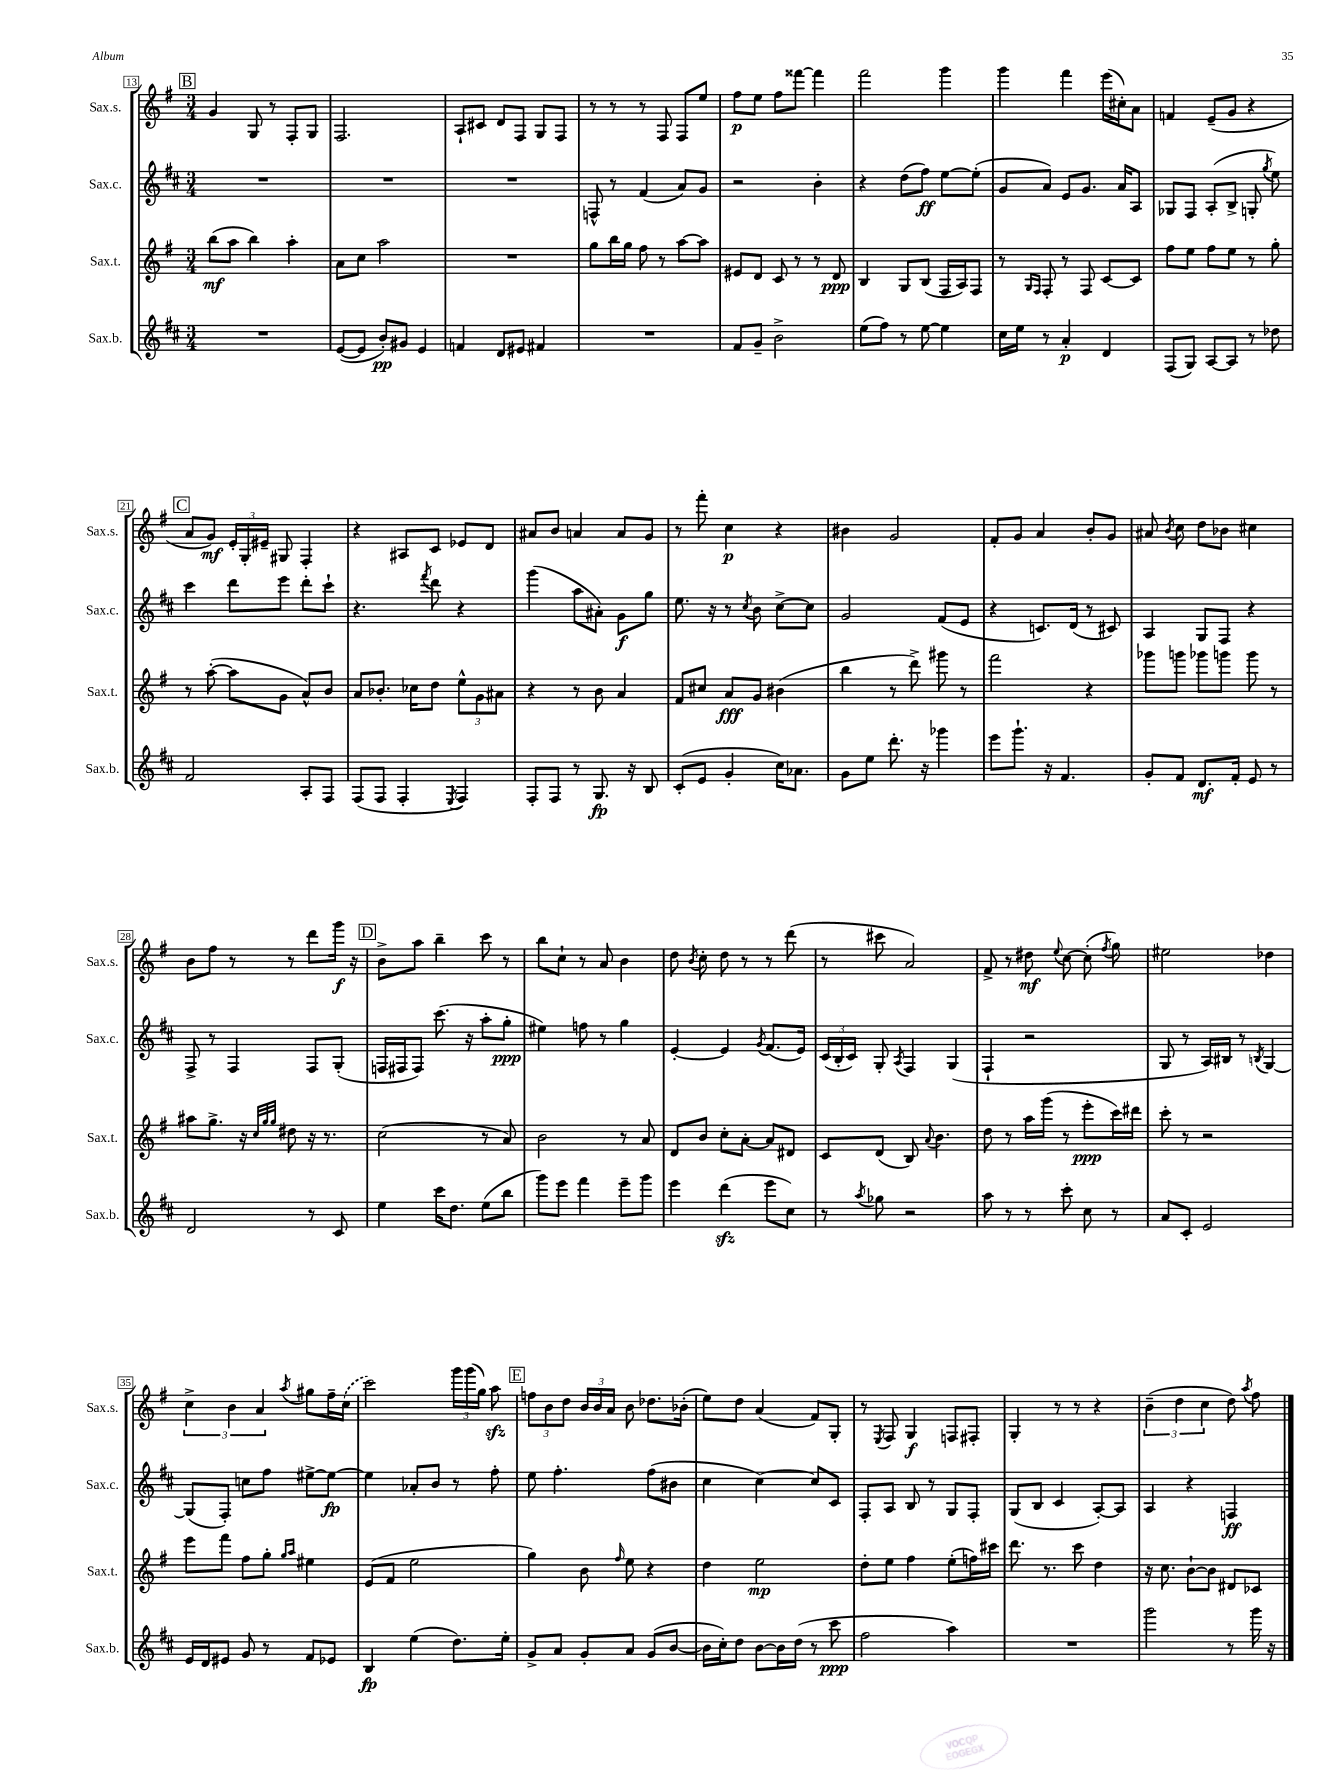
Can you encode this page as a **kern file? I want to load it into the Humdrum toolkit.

**kern	**dynam	**kern	**dynam	**kern	**dynam	**kern	**dynam
*part4	*part4	*part3	*part3	*part2	*part2	*part1	*part1
*staff4	*staff4	*staff3	*staff3	*staff2	*staff2	*staff1	*staff1
*I"Sax.b.	*	*I"Sax.t.	*	*I"Sax.c.	*	*I"Sax.s.	*
*I'Sax.b.	*	*I'Sax.t.	*	*I'Sax.c.	*	*I'Sax.s.	*
*clefG2	*	*clefG2	*	*clefG2	*	*clefG2	*
*k[f#c#]	*	*k[f#]	*	*k[f#c#]	*	*k[f#]	*
*M3/4	*	*M3/4	*	*M3/4	*	*M3/4	*
!!LO:REH:place=s1:t=B
=13	=13	=13	=13	=13	=13	=13	=13
2.r	.	(8bb\L	mf	2.r	.	4g/	.
.	.	8aa\J	.	.	.	.	.
.	.	4bb\)	.	.	.	8G/	.
.	.	.	.	.	.	8r	.
.	.	4aa'\	.	.	.	8F#'/L	.
.	.	.	.	.	.	8G/J	.
=14	=14	=14	=14	=14	=14	=14	=14
([8e/L	.	8a\L	.	2.r	.	2.F#/	.
8e/J]	.	8cc\J	.	.	.	.	.
8b'/L)	pp	2aa\	.	.	.	.	.
8g#X/J	.	.	.	.	.	.	.
4e/	.	.	.	.	.	.	.
=15	=15	=15	=15	=15	=15	=15	=15
4fn/	.	2.r	.	2.r	.	8A`/L	.
.	.	.	.	.	.	8c#X/J	.
8d/L	.	.	.	.	.	8d/L	.
8e#X/J	.	.	.	.	.	8F#/J	.
4f#X/	.	.	.	.	.	8G/L	.
.	.	.	.	.	.	8F#/J	.
=16	=16	=16	=16	=16	=16	=16	=16
2.r	.	8gg\L	.	8Fn^^/	.	8r	.
.	.	16bb\L	.	8r	.	8r	.
.	.	16gg\JJ	.	.	.	.	.
.	.	8ff#\	.	(4f#/	.	8r	.
.	.	8r	.	.	.	8F#/	.
.	.	[8aa\L	.	8a/L)	.	8F#/L	.
.	.	8aa\J]	.	8g/J	.	8ee/J	.
=17	=17	=17	=17	=17	=17	=17	=17
8f#/L	.	8e#X/L	.	2r	.	8ff#\L	p
8g~/J	.	8d/J	.	.	.	8ee\J	.
2b^\	.	8c/	.	.	.	8ff#\L	.
.	.	8r	.	.	.	[8fff##X\J	.
.	.	8r	.	4b'\	.	4fff##\]	.
.	.	8d/	ppp	.	.	.	.
=18	=18	=18	=18	=18	=18	=18	=18
(8ee\L	.	4B/	.	4r	.	2fff#\	.
8ff#\J)	.	.	.	.	.	.	.
8r	.	8G/L	.	(8dd\L	.	.	.
[8ee\	.	(8B/J	.	8ff#\J)	ff	.	.
4ee\]	.	16F#/LL	.	[8ee\L	.	4ggg\	.
.	.	16A/J)	.	.	.	.	.
.	.	8F#/J	.	(8ee'\J]	.	.	.
=19	=19	=19	=19	=19	=19	=19	=19
16cc#\LL	.	8r	.	8g/L	.	4ggg\	.
16ee\JJ	.	.	.	.	.	.	.
.	.	16qqG/LL	.	.	.	.	.
.	.	16qqF#/JJ	.	.	.	.	.
8r	.	8F#'/	.	8a/J)	.	.	.
4a'/	p	8r	.	8e/L	.	4fff#\	.
.	.	8F#/	.	8.g/J	.	.	.
4d/	.	[8c/L	.	.	.	(16eee\LL	.
.	.	.	.	16a/KL	.	16cc#X'\J)	.
.	.	8c/J]	.	8A/J	.	8a\J	.
=20	=20	=20	=20	=20	=20	=20	=20
(8F#/L	.	8ff#\L	.	8G-X/L	.	4fn/	.
8G/J)	.	8ee\J	.	8F#/J	.	.	.
[8A/L	.	8ff#\L	.	(8A'/L	.	(8e~/L	.
8A/J]	.	8ee\J	.	8B^/J	.	8g/J	.
8r	.	8r	.	8Gn'/	.	4r	.
.	.	.	.	8qgg/	.	.	.
8dd-X\	.	8gg'\	.	8ee\)	.	.	.
!!LO:LB:g=z
!!LO:REH:place=s1:t=C
=21	=21	=21	=21	=21	=21	=21	=21
2f#/	.	8r	.	4ccc#\	.	8a/L	.
.	.	([8aa'\	.	.	.	8g/J)	mf
.	.	8aa\L]	.	8ddd\L	.	24e'/LL	.
.	.	.	.	.	.	24G'/	.
.	.	.	.	.	.	24e#X~/JJ	.
.	.	8g\J	.	8eee\J	.	8G#X/	.
8A'/L	.	8a^^/L)	.	8ddd'\L	.	4F#'/	.
8F#/J	.	8b/J	.	8ccc#`\J	.	.	.
=22	=22	=22	=22	=22	=22	=22	=22
(8F#/L	.	8a/L	.	4.r	.	4r	.
8F#/J	.	8.b-X'/J	.	.	.	.	.
4F#'/	.	.	.	.	.	8A#X/L	.
.	.	16cc-X\KL	.	.	.	.	.
.	.	.	.	8qfff#/	.	.	.
.	.	8dd\J	.	8ddd\	.	8c/J	.
8qE/	.	.	.	.	.	.	.
4F#/)	.	12ee^^\L	.	4r	.	8e-X/L	.
.	.	12g\	.	.	.	.	.
.	.	.	.	.	.	8d/J	.
.	.	12a#X\J	.	.	.	.	.
=23	=23	=23	=23	=23	=23	=23	=23
8F#'/L	.	4r	.	(4ggg\	.	8a#X/L	.
8F#/J	.	.	.	.	.	8b/J	.
8r	.	8r	.	8aa\L	.	4an/	.
8.G/	fp	8b\	.	8a#X'\J)	.	.	.
.	.	4a/	.	8g\L	f	8a/L	.
16r	.	.	.	.	.	.	.
8B/	.	.	.	8gg\J	.	8g/J	.
=24	=24	=24	=24	=24	=24	=24	=24
(8c#'/L	.	8f#/L	.	8.ee\	.	8r	.
8e/J	.	8cc#X/J	.	.	.	8fff#'\	.
.	.	.	.	16r	.	.	.
4g'/	.	8a/L	fff	8r	.	4cc\	p
.	.	.	.	8qcc#/	.	.	.
.	.	8g/J	.	8b\	.	.	.
16cc#\KL)	.	(4b#X\	.	[8cc#^\L	.	4r	.
8.a-X\J	.	.	.	.	.	.	.
.	.	.	.	8cc#\J]	.	.	.
=25	=25	=25	=25	=25	=25	=25	=25
8g\L	.	4bb\	.	2g/	.	4b#X\	.
8ee\J	.	.	.	.	.	.	.
8.ddd'\	.	8r	.	.	.	2g/	.
.	.	8ddd^\)	.	.	.	.	.
16r	.	.	.	.	.	.	.
4ggg-X\	.	8ggg#X\	.	(8f#/L	.	.	.
.	.	8r	.	8e/J	.	.	.
=26	=26	=26	=26	=26	=26	=26	=26
8eee\L	.	2fff#\	.	4r	.	8f#'/L	.
8.ggg`\J	.	.	.	.	.	8g/J	.
.	.	.	.	8.cn/L)	.	4a/	.
16r	.	.	.	.	.	.	.
4.f#/	.	.	.	.	.	.	.
.	.	.	.	(16d/Jk	.	.	.
.	.	4r	.	8r	.	8b'/L	.
.	.	.	.	8c#X/)	.	8g/J	.
=27	=27	=27	=27	=27	=27	=27	=27
8g'/L	.	8ggg-X\L	.	4A/	.	8a#X/	.
.	.	.	.	.	.	8qb/	.
8f#/J	.	8gggn\J	.	.	.	8cc\	.
8.d/L	mf	8ggg-X\L	.	8G/L	.	8dd\L	.
.	.	8gggn\J	.	8F#/J	.	8b-X\J	.
16f#'/Jk	.	.	.	.	.	.	.
8e/	.	8ggg\	.	4r	.	4cc#X\	.
8r	.	8r	.	.	.	.	.
!!LO:LB:g=z
=28	=28	=28	=28	=28	=28	=28	=28
2d/	.	8aa#X\L	.	8F#^/	.	8b\L	.
.	.	8.gg^\J	.	8r	.	8ff#\J	.
.	.	.	.	4F#/	.	8r	.
.	.	16r	.	.	.	.	.
.	.	32qqcc/LLL	.	.	.	.	.
.	.	32qqgg/	.	.	.	.	.
.	.	32qqgg/JJJ	.	.	.	.	.
.	.	8dd#X\	.	.	.	8r	.
8r	.	16r	.	8F#/L	.	8ddd\L	.
.	.	8.r	.	.	.	.	.
8c#/	.	.	.	(8G'/J	.	16ggg\Jk	f
.	.	.	.	.	.	16r	.
!!LO:REH:place=s1:t=D
=29	=29	=29	=29	=29	=29	=29	=29
4ee\	.	(2cc\	.	16Fn/LL	.	8b^\L	.
.	.	.	.	16F#X/J	.	.	.
.	.	.	.	8F#/J)	.	8aa\J	.
16ccc#\KL	.	.	.	(8.ccc#\	.	4bb~\	.
8.dd\J	.	.	.	.	.	.	.
.	.	.	.	16r	.	.	.
(8ee\L	.	8r	.	8aa'\L	.	8ccc\	.
8bb\J	.	8a/)	.	8gg'\J	ppp	8r	.
=30	=30	=30	=30	=30	=30	=30	=30
8ggg\L)	.	2b\	.	4ee#X\)	.	8bb\L	.
8eee\J	.	.	.	.	.	8cc`\J	.
4fff#\	.	.	.	8ffn\	.	8r	.
.	.	.	.	8r	.	8a/	.
8eee~\L	.	8r	.	4gg\	.	4b\	.
8ggg\J	.	8a/	.	.	.	.	.
=31	=31	=31	=31	=31	=31	=31	=31
4eee\	.	8d/L	.	[4e'/	.	8dd\	.
.	.	.	.	.	.	8qb/	.
.	.	8b/J	.	.	.	8cc'\	.
(4dddzz\	.	8cc'\L	.	4e/]	.	8dd\	.
.	.	[8a'\J	.	.	.	8r	.
.	.	.	.	8qg/	.	.	.
8eee\L	.	8a/L]	.	(8.f#/L	.	8r	.
8cc#\J)	.	8d#X/J	.	.	.	(8ddd\	.
.	.	.	.	16e/Jk)	.	.	.
=32	=32	=32	=32	=32	=32	=32	=32
8r	.	8c/L	.	(24c#/LL	.	8r	.
.	.	.	.	24B'/	.	.	.
.	.	.	.	24c#/JJ)	.	.	.
8qaa/	.	.	.	.	.	.	.
8gg-X\	.	(8d/J	.	8G'/	.	8ccc#X\	.
.	.	.	.	8qA/	.	.	.
2r	.	8B/)	.	4F#/	.	2a/)	.
.	.	8qqa/	.	.	.	.	.
.	.	4.b\	.	.	.	.	.
.	.	.	.	(4G/	.	.	.
=33	=33	=33	=33	=33	=33	=33	=33
8aa\	.	8dd\	.	4F#`/	.	8f#^/	.
8r	.	8r	.	.	.	8r	.
8r	.	16aa\LL	.	2r	.	8dd#X\	mf
.	.	(16ggg\JJ	.	.	.	.	.
.	.	.	.	.	.	8qqee/	.
8ccc#'\	.	8r	.	.	.	[8cc\	.
8cc#\	.	8eee'\L	ppp	.	.	(8cc'\]	.
.	.	.	.	.	.	8qff#/	.
8r	.	16ccc\L)	.	.	.	8gg\)	.
.	.	16ddd#X\JJ	.	.	.	.	.
=34	=34	=34	=34	=34	=34	=34	=34
8a/L	.	8ccc'\	.	8G/	.	2ee#X\	.
8c#'/J	.	8r	.	8r	.	.	.
2e/	.	2r	.	16A/LL)	.	.	.
.	.	.	.	16B#X/JJ	.	.	.
.	.	.	.	8r	.	.	.
.	.	.	.	8qBn/	.	.	.
.	.	.	.	[4G/	.	4dd-X\	.
!!LO:LB:g=z
=35	=35	=35	=35	=35	=35	=35	=35
16e/LL	.	8eee\L	.	(8G/L]	.	6cc^\	.
16d/J	.	.	.	.	.	.	.
8e#X/J	.	8fff#\J	.	8F#'/J)	.	.	.
.	.	.	.	.	.	6b\	.
8g/	.	8ff#\L	.	8ccn\L	.	.	.
.	.	.	.	.	.	6a/	.
8r	.	8gg'\J	.	8ff#\J	.	.	.
.	.	16qqgg/LL	.	.	.	.	.
.	.	16qqaa/JJ	.	.	.	8qaa/	.
8f#/L	.	4ee#X\	.	[8ee#X^\L	.	8gg#X\L	.
8e-X/J	.	.	.	8ee#\J_	fp	16ff#~\L	.
.	.	.	.	.	.	(16cc\JJ	.
=36	=36	=36	=36	=36	=36	=36	=36
4B/	fp	(8e/L	.	4ee#\]	.	2ccc\)	.
.	.	8f#/J	.	.	.	.	.
(4ee\	.	2ee\	.	8a-X'/L	.	.	.
.	.	.	.	8b/J	.	.	.
8.dd\L)	.	.	.	8r	.	24ggg\LL	.
.	.	.	.	.	.	(24ggg\	.
.	.	.	.	.	.	24gg\JJ)	.
.	.	.	.	8ff#'\	.	8aazz\	.
16ee'\Jk	.	.	.	.	.	.	.
!!LO:REH:place=s1:t=E
=37	=37	=37	=37	=37	=37	=37	=37
8g^/L	.	4gg\)	.	8ee\	.	12ffn\L	.
.	.	.	.	.	.	12b\	.
8a/J	.	.	.	4.ff#'\	.	.	.
.	.	.	.	.	.	12dd\J	.
8g'/L	.	8b\	.	.	.	24b/LL	.
.	.	.	.	.	.	24b/	.
.	.	.	.	.	.	24a/JJ	.
.	.	16qqff#/	.	.	.	.	.
8a/J	.	8ee\	.	.	.	8b\	.
(8g/L	.	4r	.	(8ff#\L	.	8.dd-X\L	.
[8b/J	.	.	.	8b#X\J	.	.	.
.	.	.	.	.	.	(16b-X'\Jk	.
=38	=38	=38	=38	=38	=38	=38	=38
16b\LL]	.	4dd\	.	4cc#\	.	8ee\L)	.
16cc#'\J)	.	.	.	.	.	.	.
8dd\J	.	.	.	.	.	8dd\J	.
[8b\L	.	2ee\	mp	[4cc#\)	.	(4a/	.
16b\L]	.	.	.	.	.	.	.
(16dd\JJ	.	.	.	.	.	.	.
8r	.	.	.	8cc#/L]	.	8f#/L)	.
8ccc#\	ppp	.	.	8c#/J	.	8G'/J	.
=39	=39	=39	=39	=39	=39	=39	=39
2ff#\	.	8dd'\L	.	8F#'/L	.	8r	.
.	.	.	.	.	.	8qE/	.
.	.	8ee\J	.	8A/J	.	8F#/	.
.	.	4ff#\	.	8B/	.	4G/	f
.	.	.	.	8r	.	.	.
4aa\)	.	(8ee'\L	.	8G/L	.	8Fn/L	.
.	.	16ffn\L)	.	8F#'/J	.	8F#X'/J	.
.	.	16ccc#X\JJ	.	.	.	.	.
=40	=40	=40	=40	=40	=40	=40	=40
2.r	.	8.ddd\	.	(8G/L	.	4G'/	.
.	.	.	.	8B/J	.	.	.
.	.	8.r	.	.	.	.	.
.	.	.	.	4c#/	.	8r	.
.	.	8ccc\	.	.	.	8r	.
.	.	4dd\	.	[8A'/L)	.	4r	.
.	.	.	.	8A/J]	.	.	.
=41	=41	=41	=41	=41	=41	=41	=41
2ggg\	.	16r	.	4A/	.	(6b~\	.
.	.	8.cc\	.	.	.	.	.
.	.	.	.	.	.	6dd\	.
.	.	[8b`\L	.	4r	.	.	.
.	.	.	.	.	.	6cc\	.
.	.	8b\J]	.	.	.	.	.
8r	.	8d#X/L	.	4Fn/	ff	8dd\)	.
.	.	.	.	.	.	8qaa/	.
16ggg\	.	8c-X/J	.	.	.	8ff#\	.
16r	.	.	.	.	.	.	.
==	==	==	==	==	==	==	==
*-	*-	*-	*-	*-	*-	*-	*-
